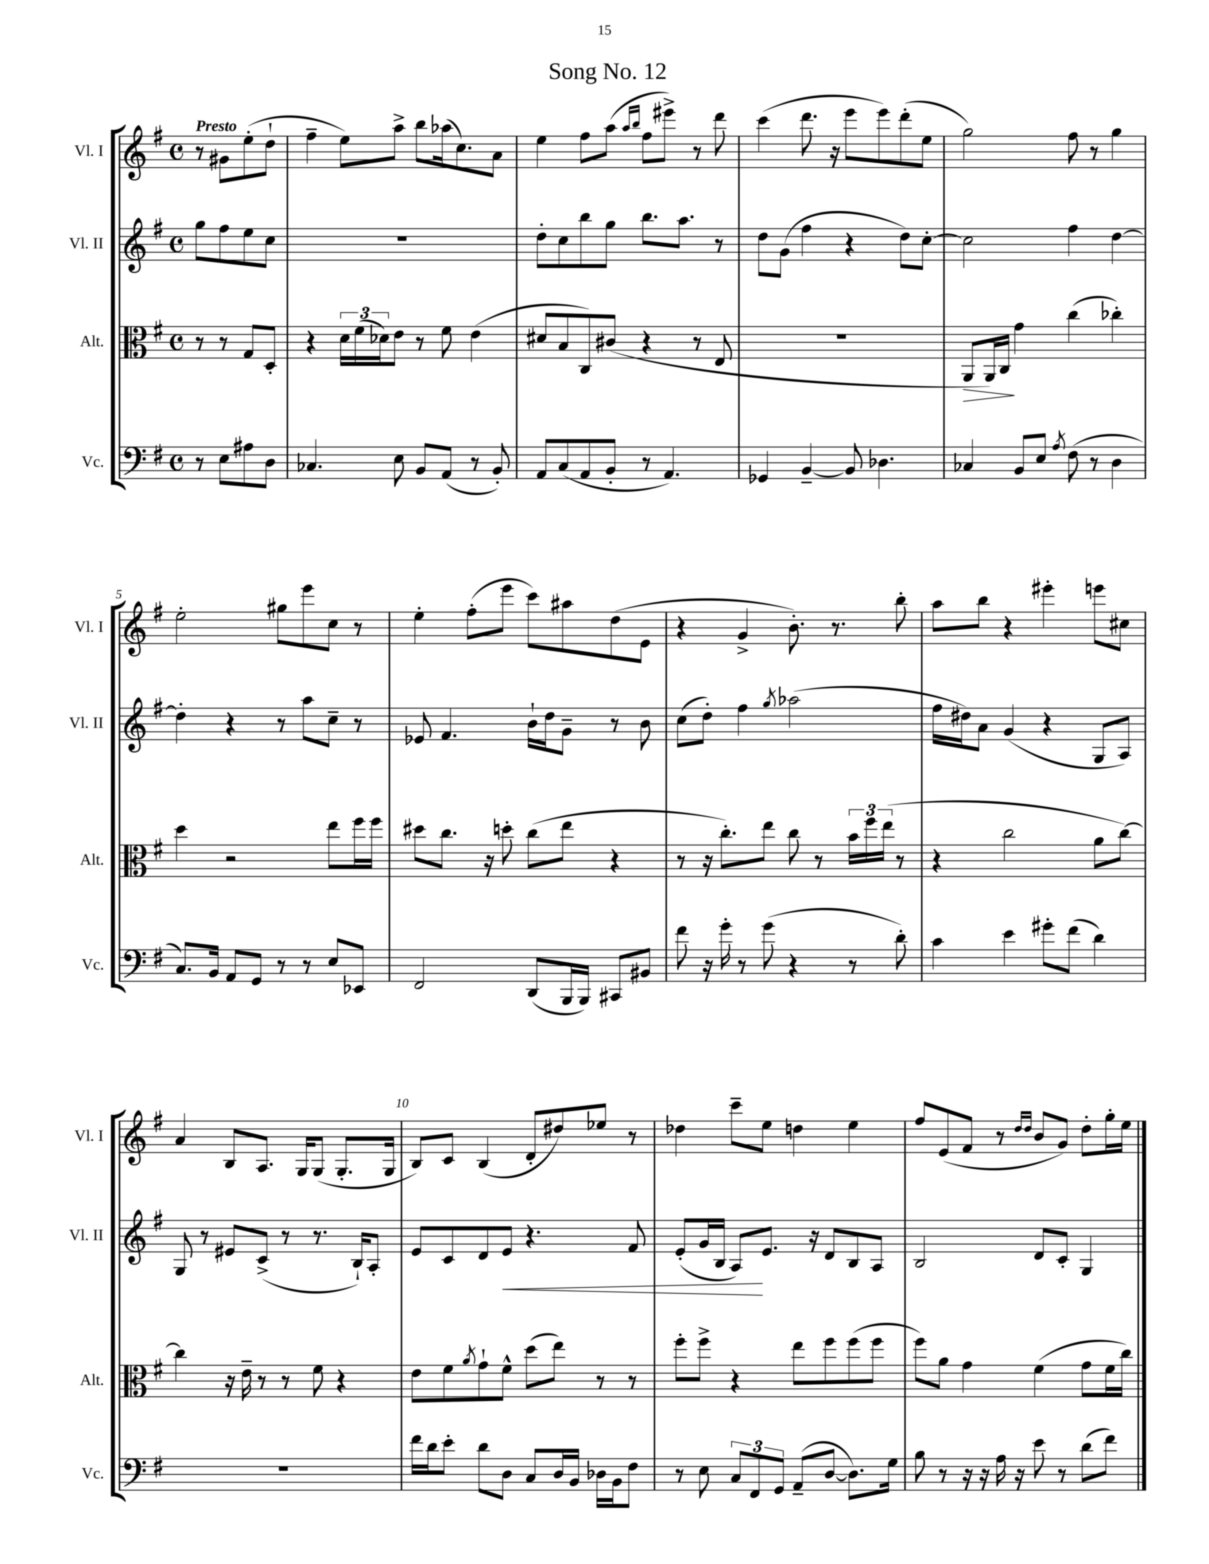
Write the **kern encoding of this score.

**kern	**kern	**dynam	**kern	**dynam	**kern
*part4	*part3	*part3	*part2	*part2	*part1
*staff4	*staff3	*staff3	*staff2	*staff2	*staff1
*I"Vc.	*I"Alt.	*	*I"Vl. II	*	*I"Vl. I
*I'Vc.	*I'Alt.	*	*I'Vl. II	*	*I'Vl. I
*clefF4	*clefC3	*	*clefG2	*	*clefG2
*k[f#]	*k[f#]	*	*k[f#]	*	*k[f#]
*M4/4	*M4/4	*	*M4/4	*	*M4/4
*met(c)	*met(c)	*	*met(c)	*	*met(c)
=	=	=	=	=	=
!	!	!	!	!	!LO:TX:a:B:t=Presto
8r	8r	.	8gg\L	.	8r
8E\L	8r	.	8ff#\	.	8g#X\L
8A#X\	8G/L	.	8ee\	.	(8ee'\
8D\J	8D'/J	.	8cc\J	.	8dd`\J
=1	=1	=1	=1	=1	=1
4.C-X/	4r	.	1r	.	4ff#~\
.	24d\LL	.	.	.	8ee\L)
.	(24f#\	.	.	.	.
.	24d-X\J)	.	.	.	.
8E\	8e\J	.	.	.	8aa^\J
8BB/L	8r	.	.	.	8bb\L
(8AA/J	8f#\	.	.	.	(16aa-X\k
.	.	.	.	.	8.cc\)
8r	(4e\	.	.	.	.
8BB'/)	.	.	.	.	8a\J
=2	=2	=2	=2	=2	=2
8AA/L	8d#X/L	.	8dd'\L	.	4ee\
(8C/	8B/	.	8cc\	.	.
8AA/	8C/)	.	8bb\	.	8ff#\L
8BB'/J	(8c#X/J	.	8gg\J	.	(8aa\J
.	.	.	.	.	16qqaa/LL
.	.	.	.	.	16qqbb/JJ
8r	4r	.	8.bb\L	.	8ff#\L
4.AA/)	.	.	.	.	8eee#X^\J)
.	.	.	8.aa\J	.	.
.	8r	.	.	.	8r
.	8E/	.	8r	.	8ddd\
=3	=3	=3	=3	=3	=3
4GG-X/	1r	.	8dd\L	.	(4ccc\
.	.	.	(8g\J	.	.
[4BB~/	.	.	4ff#\	.	8.ddd\
.	.	.	.	.	16r
8BB/]	.	.	4r	.	8eee\L
4.D-X\	.	.	.	.	8eee\)
.	.	.	8dd\L)	.	(8ddd'\
.	.	.	[8cc'\J	.	8ee\J
=4	=4	=4	=4	=4	=4
!	!	!LO:HP:b	!	!	!
4C-X/	8AA/L	>	2cc\]	.	2gg\)
.	16AA/L)	.	.	.	.
.	16C/JJ	.	.	.	.
8BB/L	4g\	]	.	.	.
8E/J	.	.	.	.	.
8qA/	.	.	.	.	.
(8F#\	(4cc\	.	4ff#\	.	8ff#\
8r	.	.	.	.	8r
4D\	4cc-X'\)	.	[4dd\	.	4gg\
!!LO:LB:g=z
=5	=5	=5	=5	=5	=5
8.C/L)	4dd\	.	4dd'\]	.	2ee'\
16BB/Jk	.	.	.	.	.
8AA/L	2r	.	4r	.	.
8GG/J	.	.	.	.	.
8r	.	.	8r	.	8gg#X\L
8r	.	.	8aa\L	.	8eee\
8E/L	8ee\L	.	8cc~\J	.	8cc\J
8EE-X/J	16ff#\L	.	8r	.	8r
.	16ff#\JJ	.	.	.	.
=6	=6	=6	=6	=6	=6
2FF#/	8dd#X\L	.	8e-X/	.	4ee'\
.	8.cc\J	.	4.f#/	.	.
.	.	.	.	.	(8ff#'\L
.	16r	.	.	.	.
.	8ddn'\	.	.	.	8eee\J
(8DD/L	(8cc\L	.	16b`\LL	.	8ccc\L)
.	.	.	16dd\J	.	.
16BBB/L	8ee\J	.	8g~\J	.	8aa#X\
16BBB/JJ)	.	.	.	.	.
8CC#X/L	4r	.	8r	.	(8dd\
8BB#X/J	.	.	8b\	.	8e\J
=7	=7	=7	=7	=7	=7
8f#\	8r	.	(8cc\L	.	4r
16r	16r	.	8dd'\J)	.	.
16g'\	8.cc'\L)	.	.	.	.
8r	.	.	4ff#\	.	4g^/
(8g\	8ee\J	.	.	.	.
.	.	.	8qgg/	.	.
4r	8cc\	.	(2aa-X\	.	8.b'\)
.	8r	.	.	.	.
.	.	.	.	.	8.r
8r	24b\LL	.	.	.	.
.	24ff#\	.	.	.	.
.	(24ee\JJ	.	.	.	.
8d'\)	8r	.	.	.	8bb'\
=8	=8	=8	=8	=8	=8
4c\	4r	.	16ff#\LL	.	8aa\L
.	.	.	16dd#X\J)	.	.
.	.	.	8a\J	.	8bb\J
4e\	2cc\	.	(4g/	.	4r
8g#X'\L	.	.	4r	.	4eee#X'\
(8f#\J	.	.	.	.	.
4d\)	8a\L	.	8G/L	.	8eeen\L
.	[8cc\J)	.	8A/J)	.	8cc#X\J
!!LO:LB:g=z
=9	=9	=9	=9	=9	=9
1r	4cc\]	.	8G/	.	4a/
.	.	.	8r	.	.
.	16r	.	8e#X/L	.	8B/L
.	16e~\	.	.	.	.
.	8r	.	(8c^/J	.	8.A/J
.	8r	.	8r	.	.
.	.	.	.	.	16G/KL
.	8f#\	.	8.r	.	(8G/J
.	4r	.	.	.	8.G'/L
.	.	.	16B`/KL)	.	.
.	.	.	8A'/J	.	.
.	.	.	.	.	16G/Jk
=10	=10	=10	=10	=10	=10
16f#\LL	8e\L	.	8e/L	.	8B/L)
16d\J	.	.	.	.	.
8e'\J	8f#\	.	8c/	.	8c/J
.	8qa/	.	.	.	.
8d\L	8g`\	.	8d/	.	(4B/
!	!	!	!	!LO:HP:b	!
8D\J	8f#^^\J	.	8e/J	<	.
8C/L	(8dd\L	.	4.r	.	8d'/L
16D/L	8ee\J)	.	.	.	8dd#X/)
16BB/JJ	.	.	.	.	.
16D-X\LL	8r	.	.	.	8ee-X/J
16BB\J	.	.	.	.	.
8F#\J	8r	.	8f#/	.	8r
=11	=11	=11	=11	=11	=11
8r	8ff#'\L	.	(8e'/L	.	4dd-X\
8E\	8ff#^\J	.	16g/L	.	.
.	.	.	16B/JJ	.	.
12C/L	4r	.	8A/L)	.	8ccc~\L
12FF#/	.	.	.	.	.
.	.	.	8.e/J	[	8ee\J
12GG/J	.	.	.	.	.
(8AA~/L	8ee\L	.	.	.	4ddn\
.	.	.	16r	.	.
[8D/J	8ff#\	.	8d/L	.	.
8.D\L])	(8ff#\	.	8B/	.	4ee\
.	8ff#\J	.	8A/J	.	.
16G\Jk	.	.	.	.	.
=12	=12	=12	=12	=12	=12
8B\	8ff#\L)	.	2B/	.	8ff#/L
8r	8a\J	.	.	.	(8e/
16r	4g\	.	.	.	8f#/J
16r	.	.	.	.	.
16A\	.	.	.	.	8r
16r	.	.	.	.	.
.	.	.	.	.	16qqdd/LL
.	.	.	.	.	16qqdd/JJ
8e\	(4f#\	.	8d/L	.	8b/L
8r	.	.	8c'/J	.	8g/J)
(8d\L	8g\L	.	4G/	.	8dd'\L
8f#\J)	16f#\L	.	.	.	16gg'\L
.	16cc\JJ)	.	.	.	16ee\JJ
==	==	==	==	==	==
*-	*-	*-	*-	*-	*-
